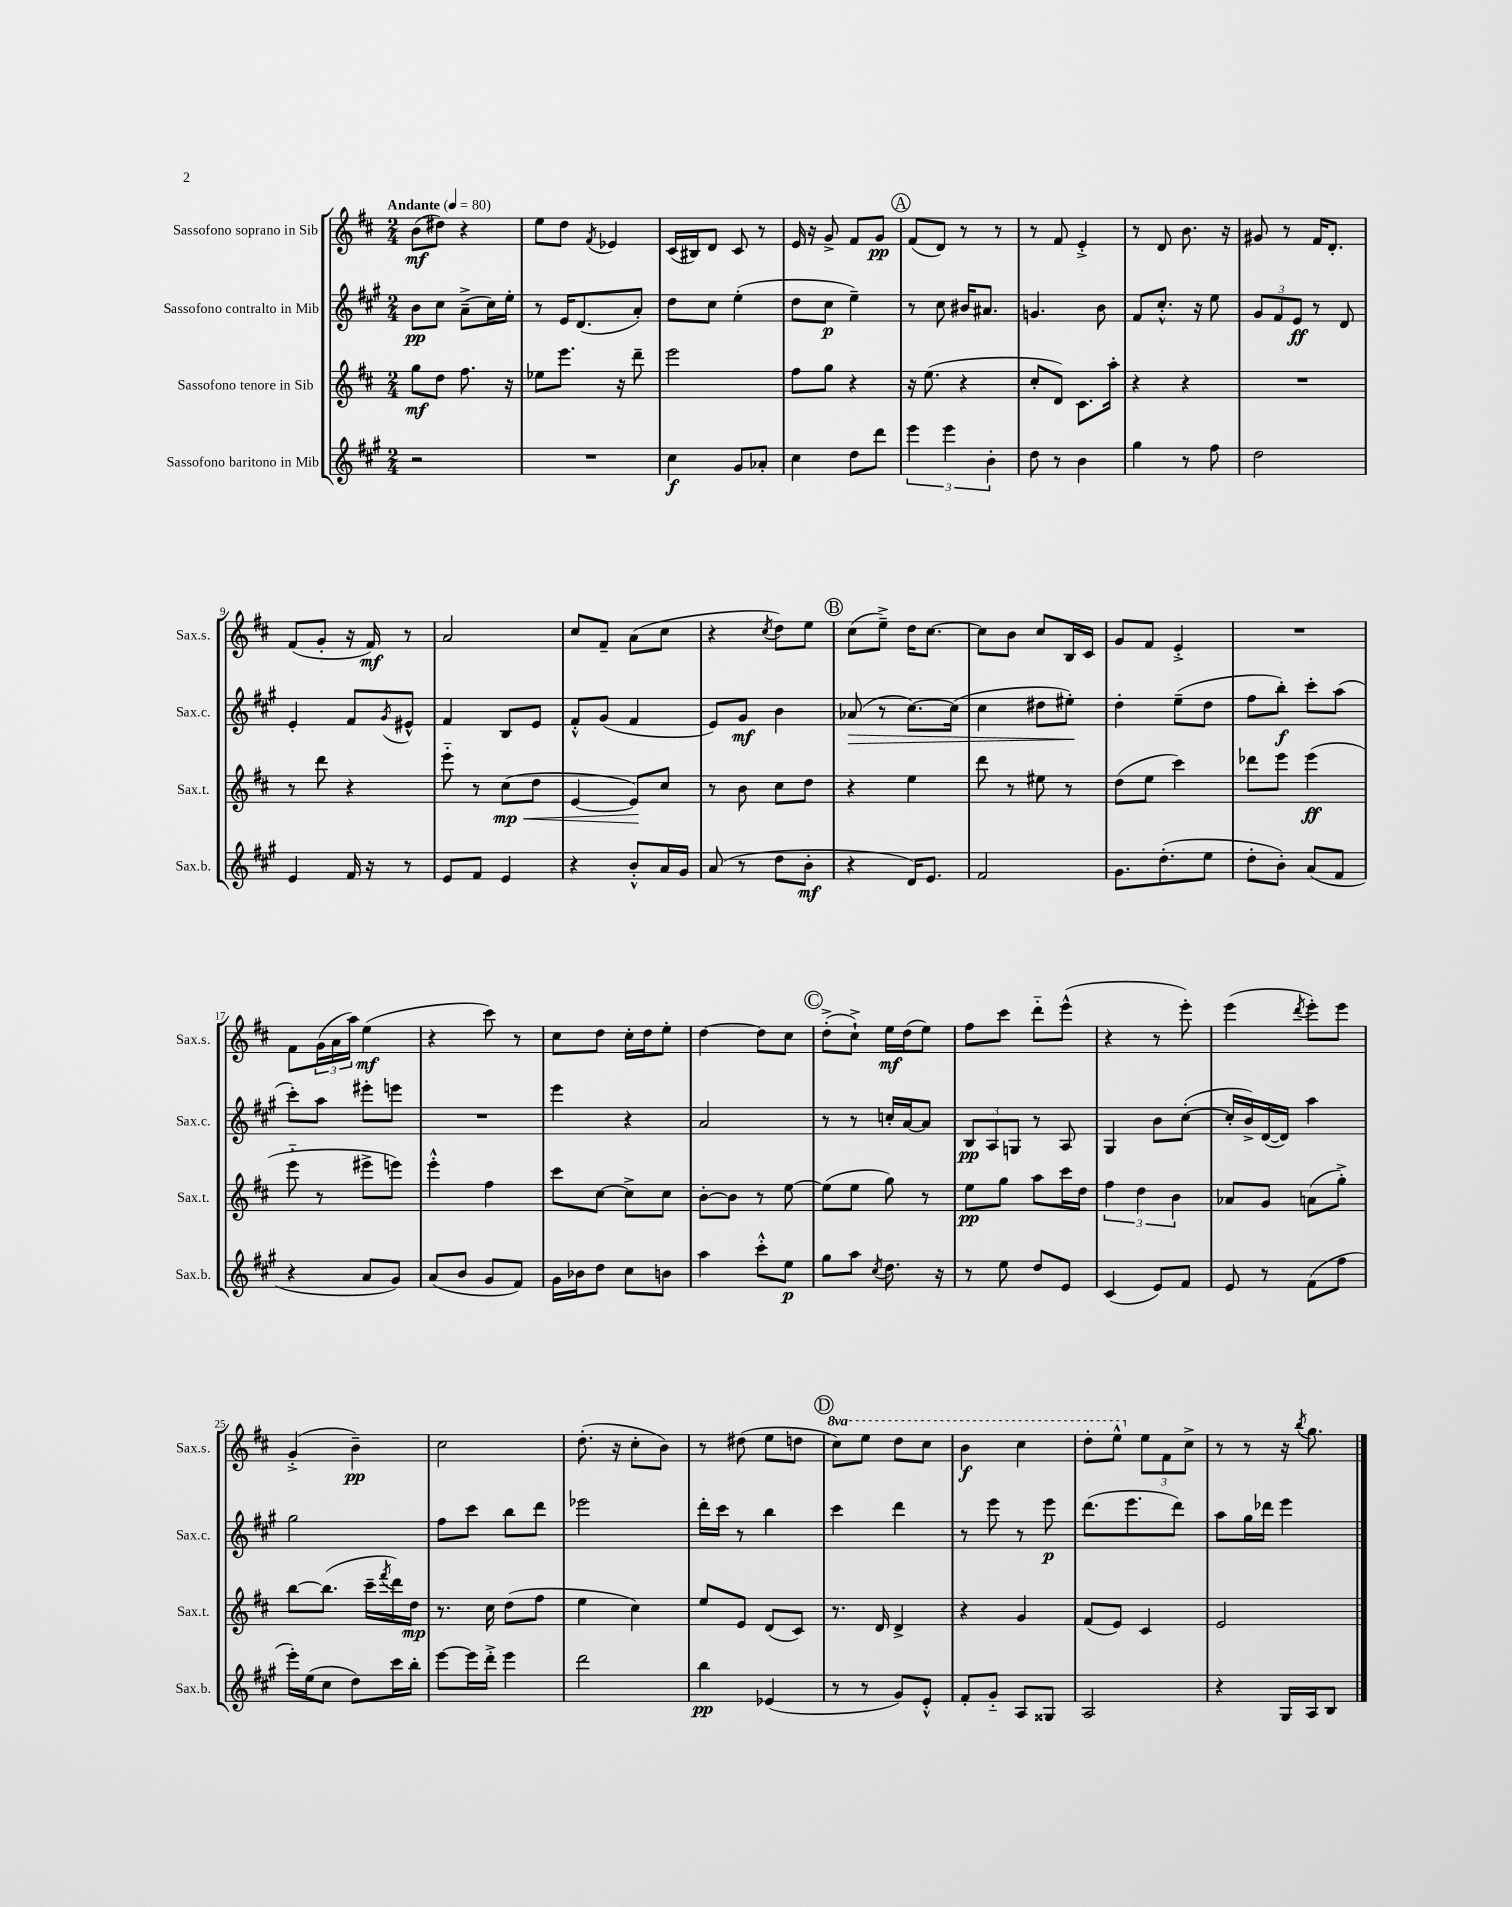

**kern	**kern	**kern	**kern
*staff4	*staff3	*staff2	*staff1
*clefG2	*clefG2	*clefG2	*clefG2
*k[f#c#g#]	*k[f#c#]	*k[f#c#g#]	*k[f#c#]
*M2/4	*M2/4	*M2/4	*M2/4
*MM80	*MM80	*MM80	*MM80
2r	8gg	8b	(8b
.	8dd	8cc#	8dd#)
.	8.ff#	(8a~^	4r
.	.	16cc#)	.
.	16r	16ee'	.
=	=	=	=
2r	8ee-	8r	8ee
.	8.eee	16e	8dd
.	.	(8.d	.
.	.	.	8qf#
.	.	.	4e-
.	16r	.	.
.	8ddd~	8a')	.
=	=	=	=
4cc#	2eee	8dd	(16c#
.	.	.	16B#)
.	.	8cc#	8d
8g#	.	(4ee'	8c#
8a-'	.	.	8r
=	=	=	=
4cc#	8ff#	8dd	16e
.	.	.	16r
.	8gg	8cc#	8g^
8dd	4r	4ee~)	8f#
8ddd	.	.	8g
=	=	=	=
6eee	16r	8r	(8f#
.	(8.ee	.	.
.	.	8cc#	8d)
6eee	.	.	.
.	4r	16b#	8r
.	.	8.a#	.
6b'	.	.	.
.	.	.	8r
=	=	=	=
8dd	8cc#'	4.g	8r
8r	8d)	.	8f#
4b	8.c#	.	4e'^
.	.	8b	.
.	16aa'	.	.
=	=	=	=
4gg#	4r	8f#	8r
.	.	8.cc#'^^	8d
8r	4r	.	8.b
.	.	16r	.
8ff#	.	8ee	.
.	.	.	16r
=	=	=	=
2dd	2r	12g#	8g#
.	.	12f#	.
.	.	.	8r
.	.	12e	.
.	.	8r	16f#
.	.	.	8.d'
.	.	8d	.
=	=	=	=
4e	8r	4e'	(8f#
.	8ddd	.	8g'
16f#	4r	8f#	16r
16r	.	.	16f#)
.	.	8qg#	.
8r	.	8e#^^	8r
=	=	=	=
8e	8eee'~	4f#	2a
8f#	8r	.	.
4e	(8cc#	8B	.
.	8dd	8e	.
=	=	=	=
4r	[4e	8f#'^^	8cc#
.	.	(8g#	8f#~
8b'^^	8e])	4f#	(8a
16a	8cc#	.	8cc#
16g#	.	.	.
=	=	=	=
(8a	8r	8e)	4r
8r	8b	8g#	.
.	.	.	8qcc#
8dd	8cc#	4b	8dd)
8b'	8dd	.	8ee
=	=	=	=
4r	4r	(8a-	(8cc#
.	.	8r	8ee~^)
16d)	4ee	[8.cc#)	16dd
8.e	.	.	[8.cc#
.	.	(16cc#]	.
=	=	=	=
2f#	8ddd	4cc#	8cc#]
.	8r	.	8b
.	8ee#	8dd#	8cc#
.	8r	8ee#')	16B
.	.	.	16c#
=	=	=	=
8.g#	(8dd	4dd'	8g
.	8ee	.	8f#
(8.dd'	.	.	.
.	4ccc#)	(8ee~	4e'^
8ee	.	8dd	.
=	=	=	=
8dd'	8ddd-	8ff#	2r
8b')	8eee	8bb')	.
(8a	(4eee	8ccc#'	.
8f#	.	(8aa	.
=	=	=	=
4r	8eee'~	8ccc#')	8f#
.	8r	8aa	(24g
.	.	.	24a
.	.	.	24aa)
8a	8eee#^	8eee#'	(4ee
8g#)	8eee)	8eee	.
=	=	=	=
(8a	4eee'^^	2r	4r
8b	.	.	.
8g#	4ff#	.	8ccc#)
8f#)	.	.	8r
=	=	=	=
16g#	8ccc#	4eee	8cc#
16b-	.	.	.
8dd	[8cc#	.	8dd
8cc#	8cc#^]	4r	16cc#'
.	.	.	16dd
8b	8cc#	.	8ee'
=	=	=	=
4aa	[8b'	2a	[4dd
.	8b]	.	.
8ccc#'^^	8r	.	8dd]
8ee	[8ee	.	8cc#
=	=	=	=
8gg#	(8ee]	8r	(8dd'^
8aa	8ee	8r	8cc#`^)
8qcc#	.	.	.
8.dd	8gg)	16cc'	16ee
.	.	[16a	(16dd
.	8r	8a]	8ee)
16r	.	.	.
=	=	=	=
8r	8ee	12B	8ff#
.	.	12A	.
8ee	8gg	.	8ccc#
.	.	12G	.
8dd	8aa	8r	8ddd'~
8e	16ccc#	8A	(8eee^^
.	16dd	.	.
=	=	=	=
(4c#	6ff#	4G#	4r
.	6dd	.	.
8e)	.	8b	8r
.	6b	.	.
8f#	.	([8cc#'	8eee')
=	=	=	=
8e	8a-	16cc#']	(4eee
.	.	16b^)	.
8r	8g	([16d	.
.	.	16d])	.
.	.	.	8qddd
(8f#	(8a	4aa	8eee')
8ff#	8gg'^)	.	8eee
=	=	=	=
16eee')	[8bb	2gg#	(4g'^
(16ee	.	.	.
8cc#	(8.bb]	.	.
8dd)	.	.	4b~)
.	16ccc#~	.	.
.	8qfff#	.	.
16ccc#	16ddd)	.	.
16bb'	16dd	.	.
=	=	=	=
[8eee	8.r	8ff#	2cc#
16eee]	.	8ccc#	.
16ddd'^	16cc#	.	.
4eee	(8dd	8bb	.
.	8ff#	8ddd	.
=	=	=	=
2ddd	4ee	2eee-	(8.dd'
.	.	.	16r
.	4cc#)	.	8cc#'
.	.	.	8b)
=	=	=	=
4bb	8ee	16ddd'	8r
.	.	16ccc#	.
.	8e	8r	(8dd#
(4e-	(8d	4bb	8ee
.	8c#)	.	8dd
=	=	=	=
8r	8.r	4ccc#	8ccc#)
8r	.	.	8eee
.	16d	.	.
8g#)	4d^	4ddd	8ddd
8e'^^	.	.	8ccc#
=	=	=	=
8f#'	4r	8r	4bb
8g#'~	.	8eee	.
8A	4g	8r	4ccc#
8G##	.	8eee	.
=	=	=	=
2A	(8f#	(8.ddd	8ddd'
.	8e)	.	8eee^^
.	.	8.eee	.
.	4c#	.	12ee
.	.	.	12f#
.	.	8ddd)	.
.	.	.	12cc#^
=	=	=	=
4r	2e	8aa	8r
.	.	16gg#	8r
.	.	16ddd-	.
16G#	.	4eee	16r
.	.	.	8qbb
16A	.	.	8.gg
8B	.	.	.
==	==	==	==
*-	*-	*-	*-
